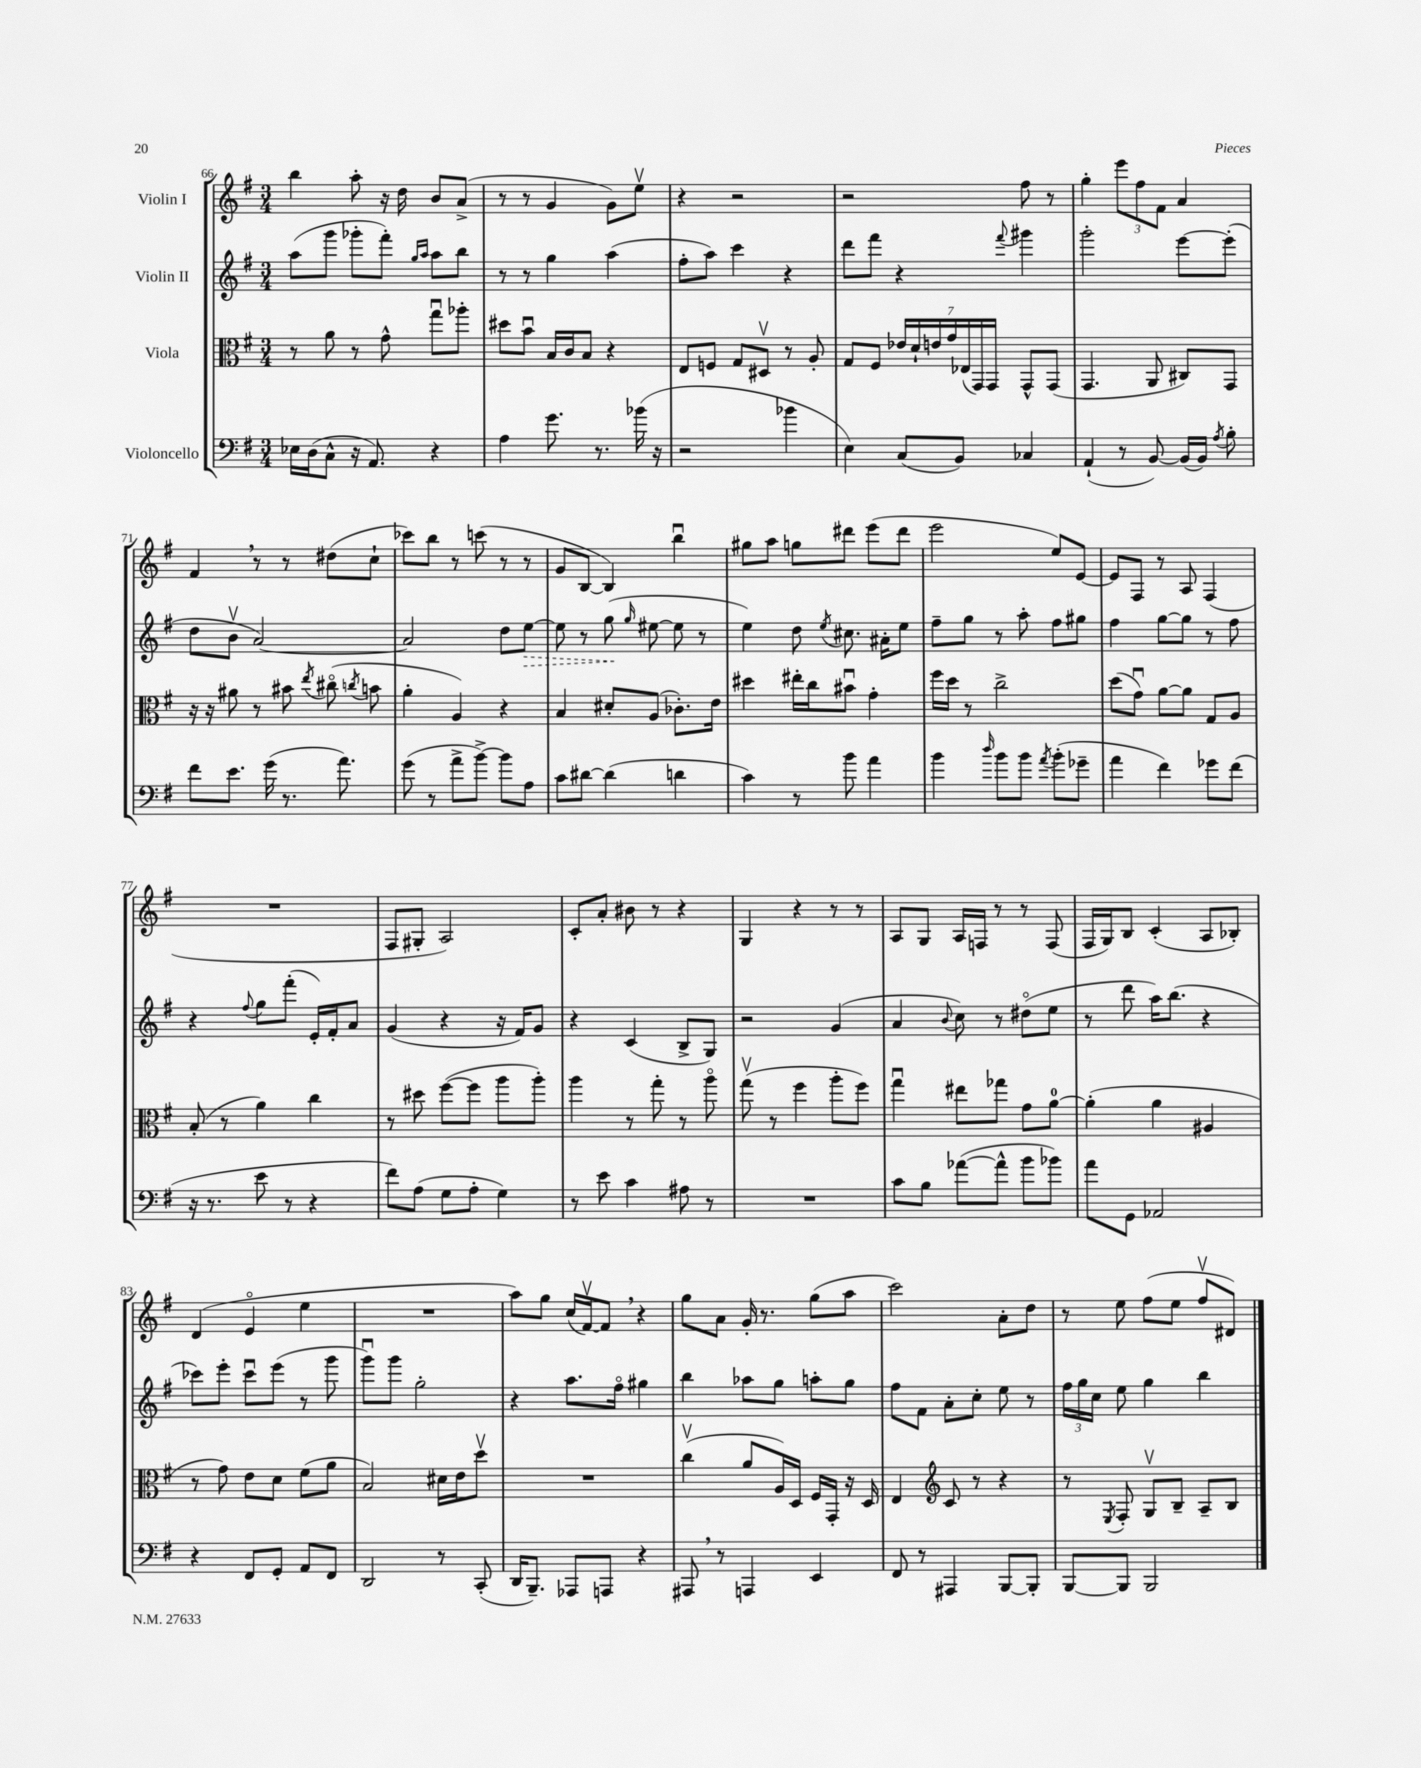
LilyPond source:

<<
\new StaffGroup <<
\new Staff = "s0" \with { instrumentName = "Violin I" } {
    \clef treble \key g \major \numericTimeSignature \time 3/4
    \autoBeamOff b''4 a''8-. r16 d''16 b'8[ a'8]->( |
    r8 r8 g'4 g'8[) e''8]\upbow |
    r4 r2 |
    r2 fis''8 r8 |
    g''4-. \tuplet 3/2 { e'''8[ fis''8 fis'8] } a'4 |
    fis'4 \breathe r8 r8 dis''8[( c''8]-! |
    ces'''8[) b''8] r8 c'''8( r8 r8 |
    g'8[ b8]~ b4) b''4\downbow |
    gis''8[ a''8] g''8[ dis'''8] e'''8[( dis'''8] |
    e'''2 e''8[) e'8]~ |
    e'8[ fis8] r8 a8 fis4( |
    R2. |
    fis8[ gis8]-. a2) |
    c'8[-. a'8]-. bis'8 r8 r4 |
    g4 r4 r8 r8 |
    a8[ g8] a16[ f16] r8 r8 f8( |
    fis16[ g16) b8] c'4-.( a8[ bes8]-.) |
    d'4( e'4\flageolet e''4 |
    R2. |
    a''8[) g''8] c''16[( fis'16~\upbow) fis'8] \breathe r4 |
    g''8[ a'8] g'16-. r8. g''8[( a''8] |
    c'''2) a'8[-. d''8] |
    r8 e''8 fis''8[( e''8] fis''8[\upbow dis'8]) \bar "|." |
}
\new Staff = "s1" \with { instrumentName = "Violin II" } {
    \clef treble \key g \major \numericTimeSignature \time 3/4
    \autoBeamOff a''8[( g'''8] ges'''8[-. fis'''8]-.) \grace { g''16[ a''16] } a''8[ b''8] |
    r8 r8 g''4 a''4( |
    fis''8[-. a''8]) c'''4 r4 |
    d'''8[ fis'''8] r4 \appoggiatura { fis'''8 } gis'''4 |
    g'''2-. e'''8[~ e'''8]-.( |
    d''8[ b'8]\upbow a'2~) |
    a'2 d''8[ \once \override Hairpin.style = #'dashed-line e''8]~\> |
    e''8 r8 g''8\!( \grace { g''16 } eis''8~ eis''8 r8 |
    e''4) d''8 \acciaccatura { e''8 } cis''8. ais'16[-. e''8] |
    fis''8[-- g''8] r8 a''8-. fis''8[ gis''8] |
    fis''4 g''8[~ g''8] r8 fis''8 |
    r4 \appoggiatura { fis''8 } g''8[ fis'''8]-.( e'16[-.) fis'16-. a'8] |
    g'4( r4 r16 fis'16[) g'8] |
    r4 c'4( b8[-> g8]) |
    r2 g'4( |
    a'4 \appoggiatura { b'8 } c''8) r8 dis''8[\flageolet( e''8] |
    r8 d'''8 a''16[) b''8.]( r4 |
    ces'''8[) e'''8]-. ces'''8[\downbow e'''8]( r8 g'''8 |
    g'''8[\downbow) g'''8] g''2-. |
    r4 a''8.[ fis''16]\flageolet gis''4 |
    b''4 aes''8[ g''8] a''8[-. g''8] |
    fis''8[ fis'8] a'8[-. c''8]-. e''8 r8 |
    \tuplet 3/2 { fis''16[ g''16 c''16] } e''8 g''4 b''4 \bar "|." |
}
\new Staff = "s2" \with { instrumentName = "Viola" } {
    \clef alto \key g \major \numericTimeSignature \time 3/4
    \autoBeamOff r8 a'8 r8 g'8-^ g''8[\downbow aes''8]-. |
    dis''8[ b'8]\downbow b16[ c'16 b8] r4 |
    e8[ f8] g8[ dis8]\upbow r8 a8-. |
    g8[ fis8] \tuplet 7/4 { ees'16[ d'16-! e'16 g'16 ees16( g,16) g,16] } g,8[-^ g,8]( |
    g,4. a,8 cis8[) g,8] |
    r16 r16 ais'8 r8 bis'8 \acciaccatura { e''8 } cis''8\flageolet( \acciaccatura { c''8 } b'8 |
    a'4-. a4) r4 |
    b4 dis'8[-. a8]( ces'8.[-.) e'16] |
    dis''4 eis''16[-. c''16 bis'8]\downbow g'4-. |
    fis''16[ d''16] r8 c''2-> |
    d''8[( g'8]\downbow) a'8[~ a'8] g8[ a8] |
    b8-.( r8 a'4) c''4 |
    r8 dis''8 fis''8[~( fis''8] a''8[ a''8]-.) |
    a''4 r8 g''8-. r8 a''8\flageolet |
    g''8\upbow( r8 fis''4 a''8[-. fis''8]) |
    g''4\downbow eis''8[ ges''8] g'8[ a'8]-0~ |
    a'4-.( a'4 ais4 |
    r8 g'8) e'8[ d'8] fis'8[( a'8] |
    b2) dis'16[ e'16 d''8]\upbow |
    R2. |
    c''4\upbow( a'8[ a16) d16] fis16[ g,16]-. r16 d16 |
    e4 \clef treble c'8 r8 r4 |
    r8 \acciaccatura { e8 } fis8-. g8[\upbow b8]-- a8[-- b8] \bar "|." |
}
\new Staff = "s3" \with { instrumentName = "Violoncello" } {
    \clef bass \key g \major \numericTimeSignature \time 3/4
    \autoBeamOff ees16[ d16( c8]-^ r16 a,8.) r4 |
    a4 g'8. r8. bes'16( r16 |
    r2 bes'4 |
    e4) c8[( b,8]) ces4 |
    a,4-!( r8 b,8~) b,16[( b,16]) \acciaccatura { a8 } b8-. |
    fis'8[ e'8.] g'16( r8. a'8.) |
    g'8( r8 a'8[-> b'8]~->) b'8[ a8] |
    c'8[ dis'8]~ dis'4( d'4 |
    c'4) r8 b'8 a'4 |
    b'4 \grace { d''16 } b'8[ b'8] \acciaccatura { a'8 } b'8[-.( ges'8]-- |
    a'4 fis'4) ges'8[ fis'8]( |
    r16 r8. e'8 r8 r4 |
    fis'8[) a8]( g8[ a8]-. g4) |
    r8 e'8 c'4 ais8 r8 |
    R2. |
    c'8[ b8] aes'8[~( aes'8]-^ b'8[ bes'8]) |
    a'8[ g,8] aes,2 |
    r4 fis,8[ g,8]-. a,8[ fis,8] |
    d,2 r8 c,8-.( |
    d,16[ b,,8.]--) aes,,8[ a,,8] r4 |
    ais,,8 \breathe r8 a,,4 e,4 |
    fis,8 r8 ais,,4 b,,8[~ b,,8]-. |
    b,,8[~ b,,8] b,,2 \bar "|." |
}
>>
>>
\layout { \context { \Score currentBarNumber = #66 } }
